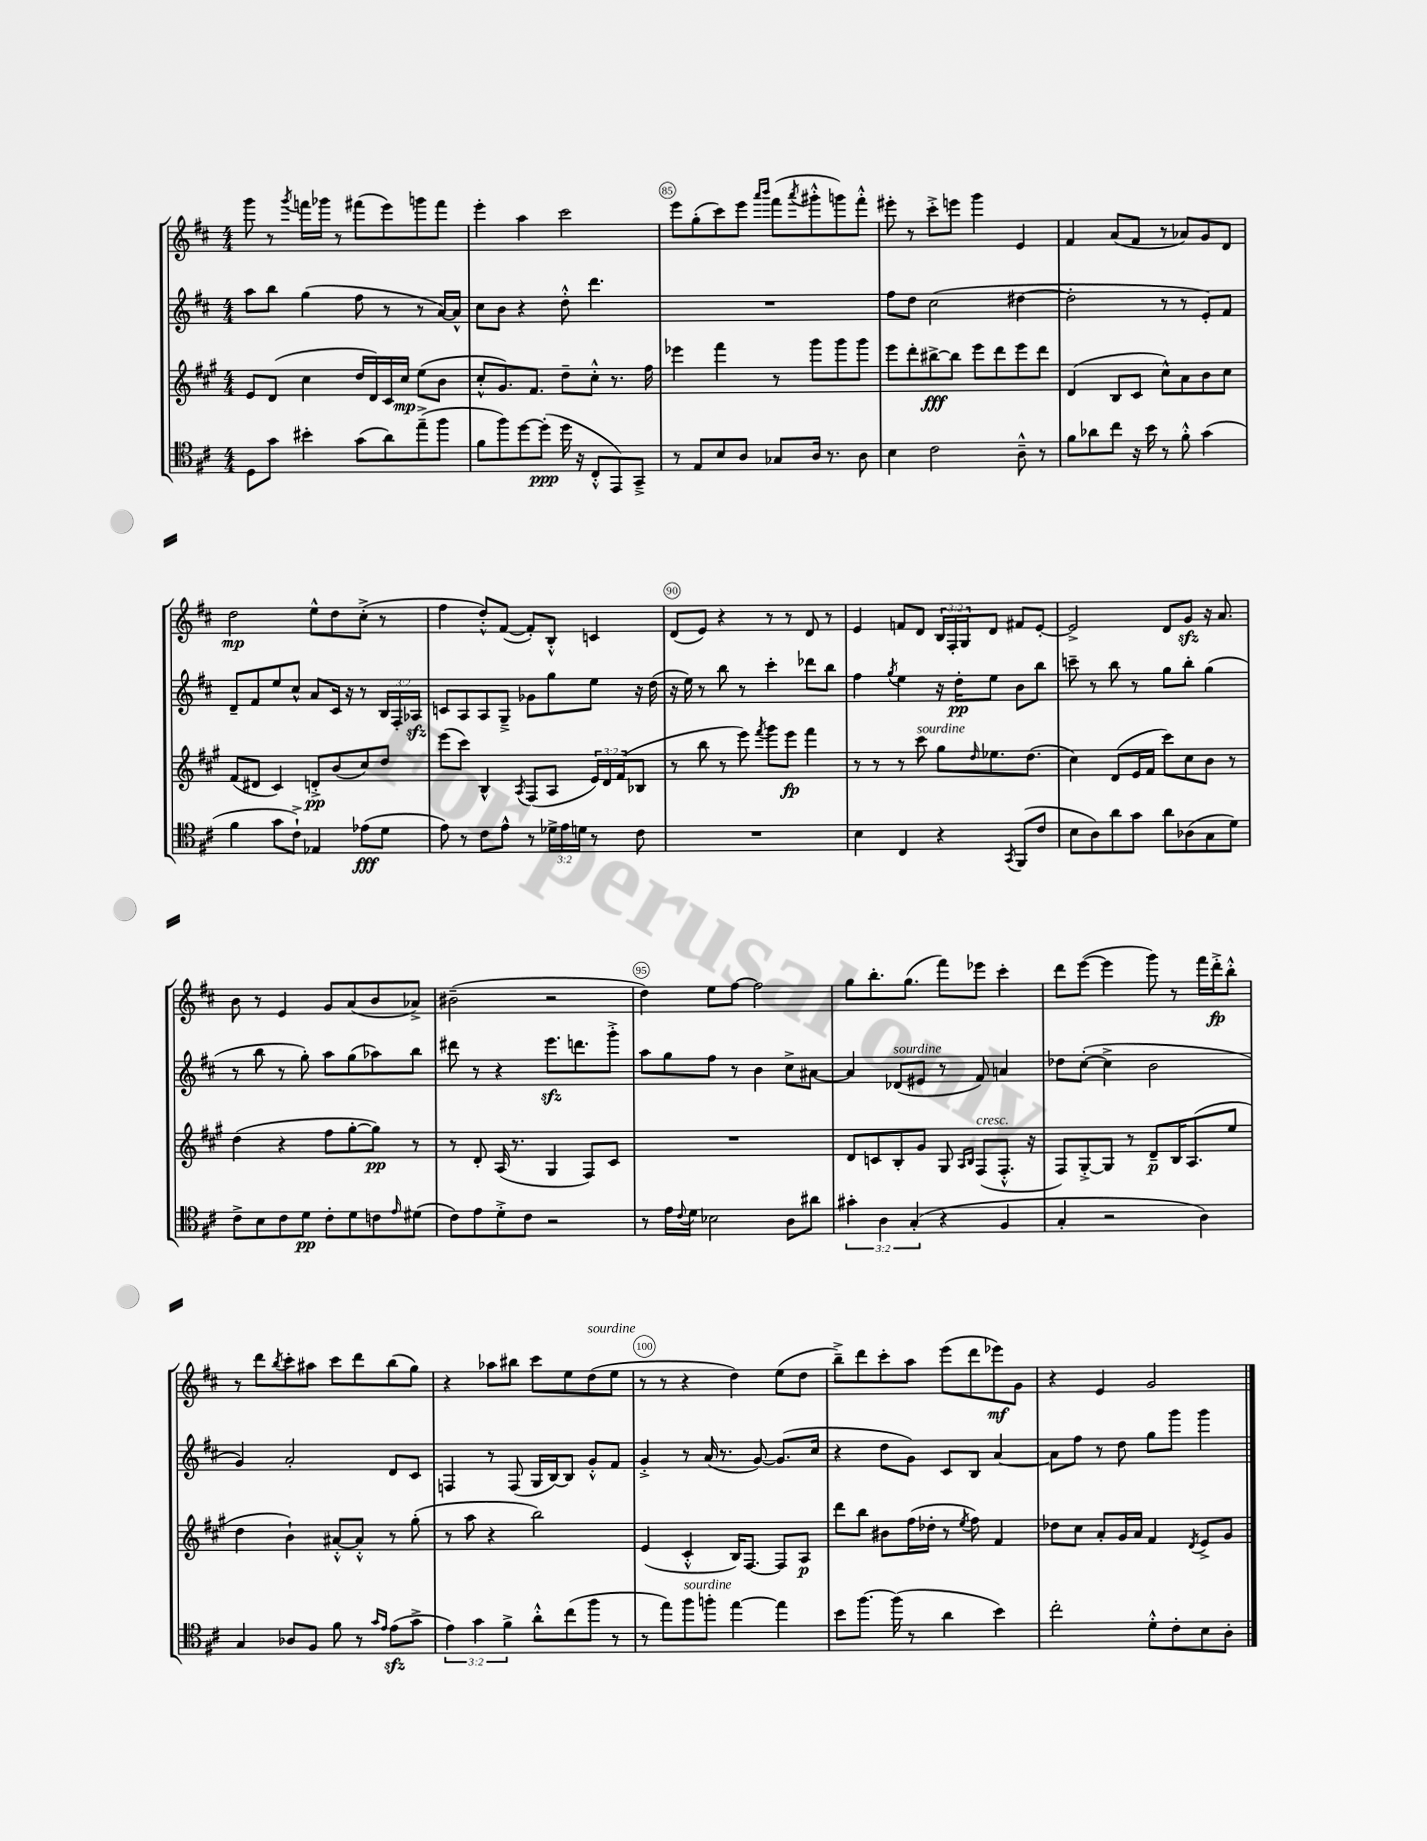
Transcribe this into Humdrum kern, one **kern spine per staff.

**kern	**kern	**kern	**kern
*staff4	*staff3	*staff2	*staff1
*clefC4	*clefG2	*clefG2	*clefG2
*k[f#c#]	*k[f#c#g#]	*k[f#c#]	*k[f#c#]
*M4/4	*M4/4	*M4/4	*M4/4
8D	8e	8aa	8ggg
8g	(8d	8bb	8r
.	.	.	8qggg
4b#'	4cc#	(4gg	16fff
.	.	.	16ggg-
.	.	.	8r
(8g	16dd	8ff#	(8fff#
.	16d)	.	.
8a)	16c#	8r	8eee)
.	16cc#	.	.
(8ee~^	(8ee	8r	8ggg
8ff#	8b	[16a)	8fff#
.	.	16a^^]	.
=	=	=	=
8f#	8cc#'^^	8cc#	4eee'
8ff#)	8.g#)	8b	.
[8dd	.	4r	4aa
.	8.f#	.	.
(8dd']	.	.	.
16dd	8dd~	8dd'^^	2ccc#
16r	.	.	.
8C#'^^	8cc#'^^	4.ddd	.
8EE)	8.r	.	.
8GG~^	.	.	.
.	16ff#	.	.
=	=	=	=
8r	4eee-	1r	8eee
8E	.	.	(8gg'
8B	4fff#	.	8ccc#)
8A	.	.	8eee
.	.	.	16qqaaa
.	.	.	16qqbbb
8G-	8r	.	(8fff#
.	.	.	8qaaa
16A	8ggg#	.	8ggg#'^^
8.r	.	.	.
.	8ggg#	.	8ggg)
8A	8ggg#	.	8fff#'^^
=	=	=	=
4B	8eee	8ff#	8eee#'
.	8ddd'	8dd	8r
2c#	[8bb#^	(2cc#	8ccc#'^
.	8bb#]	.	8eee
.	8eee	.	4ggg
.	8ddd	.	.
8A~^^	8eee	[4dd#	4e
8r	8ddd	.	.
=	=	=	=
8f#	(4d	2dd#']	4f#
8a-	.	.	.
8cc#	8B	.	(8a
16r	8c#	.	8f#
16b	.	.	.
8r	8cc#^^)	8r	8r
8f#'^^	8a	8r	8a-)
(4g	8b	8e')	8g
.	8cc#	8f#	8d
=	=	=	=
4f#	(8f#	8d~	2dd
.	8d#	8f#	.
8g	4c#)	8ee	.
8c#`^)	.	8cc#^^	.
4E-	8d'^	8a	8ee^^
.	(8b	16c#	8dd
.	.	16r	.
(8e-	8cc#)	8r	(8cc#'^
8d	8dd	24B	8r
.	.	24F#'	.
.	.	24A-	.
=	=	=	=
8e)	(8eee	8c	4ff#
8r	8ccc#)	8A	.
8c#	4B^^	8A	8dd'^^)
8e^^	.	8G~^	([8f#
.	8qA	.	.
8r	(8F#	8g-	8f#'])
24d-^	8A	8gg	8B'^^
24e	.	.	.
24d	.	.	.
8r	24e)	8ee	4c
.	24d	.	.
.	(24f#	.	.
8c#	8B-	16r	.
.	.	(16dd	.
=	=	=	=
1r	8r	16r	(8d
.	.	16ee)	.
.	8bb	8r	8e)
.	8r	8bb	4r
.	8eee)	8r	.
.	8qfff#	.	.
.	8ggg#	4ccc#'	8r
.	8eee	.	8r
.	4fff#	8ddd-	8d
.	.	8bb	8r
=	=	=	=
4B	8r	4ff#	4e
.	8r	.	.
.	.	8qgg	.
4C#	8r	4ee	8f
.	8ccc#	.	8d
4r	8gg#	16r	24B
.	.	.	24F#'
.	.	16dd'	.
.	.	.	24G
.	16qqdd	.	.
.	8.ee-	8ee	8d
8qGG	.	.	.
(8FF#	.	8b	8f#
.	(8.dd	.	.
8c#	.	8bb	[8e'
=	=	=	=
8B	4cc#)	8ccc~	2e^]
8A)	.	8r	.
8a	(8d	8bb	.
8g	16e	8r	.
.	16f#	.	.
8a	8ccc#)	8gg	8d
(8A-	8cc#	8bb'	8g
8G	8b	(4gg	16r
.	.	.	8.a
8d)	8r	.	.
=	=	=	=
8c#^	(4dd	8r	8b
8B	.	8bb	8r
8c#	4r	8r	4e
8d	.	8gg')	.
8c#'	8ff#	8aa	8g
8d	[8gg#'	(8gg	(8a
8c	8gg#])	8aa-)	8b
16qqe	.	.	.
(8d#	8r	8bb	8a-^)
=	=	=	=
8c#)	8r	8ddd#	(2b#~
8e	8d'	8r	.
8d'^	(16A	4r	.
.	8.r	.	.
8c#	.	.	.
2r	4G#	8.eee	2r
.	.	8.ddd	.
.	8F#)	.	.
.	8c#	8ggg'^	.
=	=	=	=
8r	1r	8aa	4dd)
16e	.	8gg	.
8qqc#	.	.	.
16d	.	.	.
2B-	.	8ff#	8ee
.	.	8r	[8ff#
.	.	4b	2ff#]
8A	.	8cc#^	.
8a#	.	[8a#	.
=	=	=	=
6g#'	8d	4a#]	8gg
.	8c	.	8.bb'
6A	.	.	.
.	8B'	(8d-	.
.	.	.	(8.gg
(6G'	.	.	.
.	8g#	8e#	.
4r	8G#	8r	8fff#)
.	16qqA	.	.
.	16qqB	.	.
.	(8F#	8f#)	8eee-
4F#	8.F#'^^	4a	4ccc#'
.	16r	.	.
=	=	=	=
4G'	8F#)	8dd-	8ddd
.	[8G#'^	([8cc#'	([8eee
2r	8G#]	4cc#^]	4eee]
.	8r	.	.
.	8d~	2b	8ggg)
.	16B	.	8r
.	(8.A	.	.
4A)	.	.	16fff#
.	.	.	16ddd'^
.	8ee	.	8bb'^^
=	=	=	=
4G	4dd	4g)	8r
.	.	.	8ddd
.	.	.	8qbb
8A-	4b`)	2a'	8ccc#'
8F#	.	.	8aa#
8f#	[8a#'^^	.	8ccc#
8r	8a#'^^]	.	8ddd
16qqg	.	.	.
16qqe	.	.	.
(8e	8r	8d	(8bb
8g^	(8gg#'	8c#	8gg)
=	=	=	=
6e)	8r	4F	4r
.	8aa	.	.
6g	.	.	.
.	4r	8r	8aa-
6f#^	.	.	.
.	.	(8F	8bb#
8a'^^	2bb)	16G	8ccc#
.	.	[16B)	.
(8cc#	.	8B]	8ee
8ff#	.	8g'^^	(8dd
8r	.	8f#	8ee
=	=	=	=
8r	(4e	4g'^	8r
8ee)	.	.	8r
8ff#	4c#'^^	8r	4r
8ff'	.	(16a	.
.	.	8.r	.
[4ee	16B)	.	4dd)
.	[8.F#	.	.
.	.	[8g)	.
4ee]	8F#]	(8.g]	(8ee
.	8A	.	8dd
.	.	16cc#	.
=	=	=	=
8b	8ddd	4r	8bb~^)
[8.ff#	8bb	.	8ddd
.	8b#	8dd	8ccc#'
(16ff#]	.	.	.
8r	(16ff#	8g)	8aa
.	16dd-'	.	.
4a	8r	8c#	(8eee
.	8qee	.	.
.	8ff#)	8B	8ddd
4b)	4f#	[4a	8eee-)
.	.	.	8g
=	=	=	=
2cc#'	8dd-	8a]	4r
.	8cc#	8ff#	.
.	8a'	8r	4e
.	16g#	8dd	.
.	16a	.	.
8d'^^	4f#	8gg	2g
8c#'	.	8ggg	.
.	8qd	.	.
8B	8e^	4ggg	.
8A'	8g#	.	.
==	==	==	==
*-	*-	*-	*-
